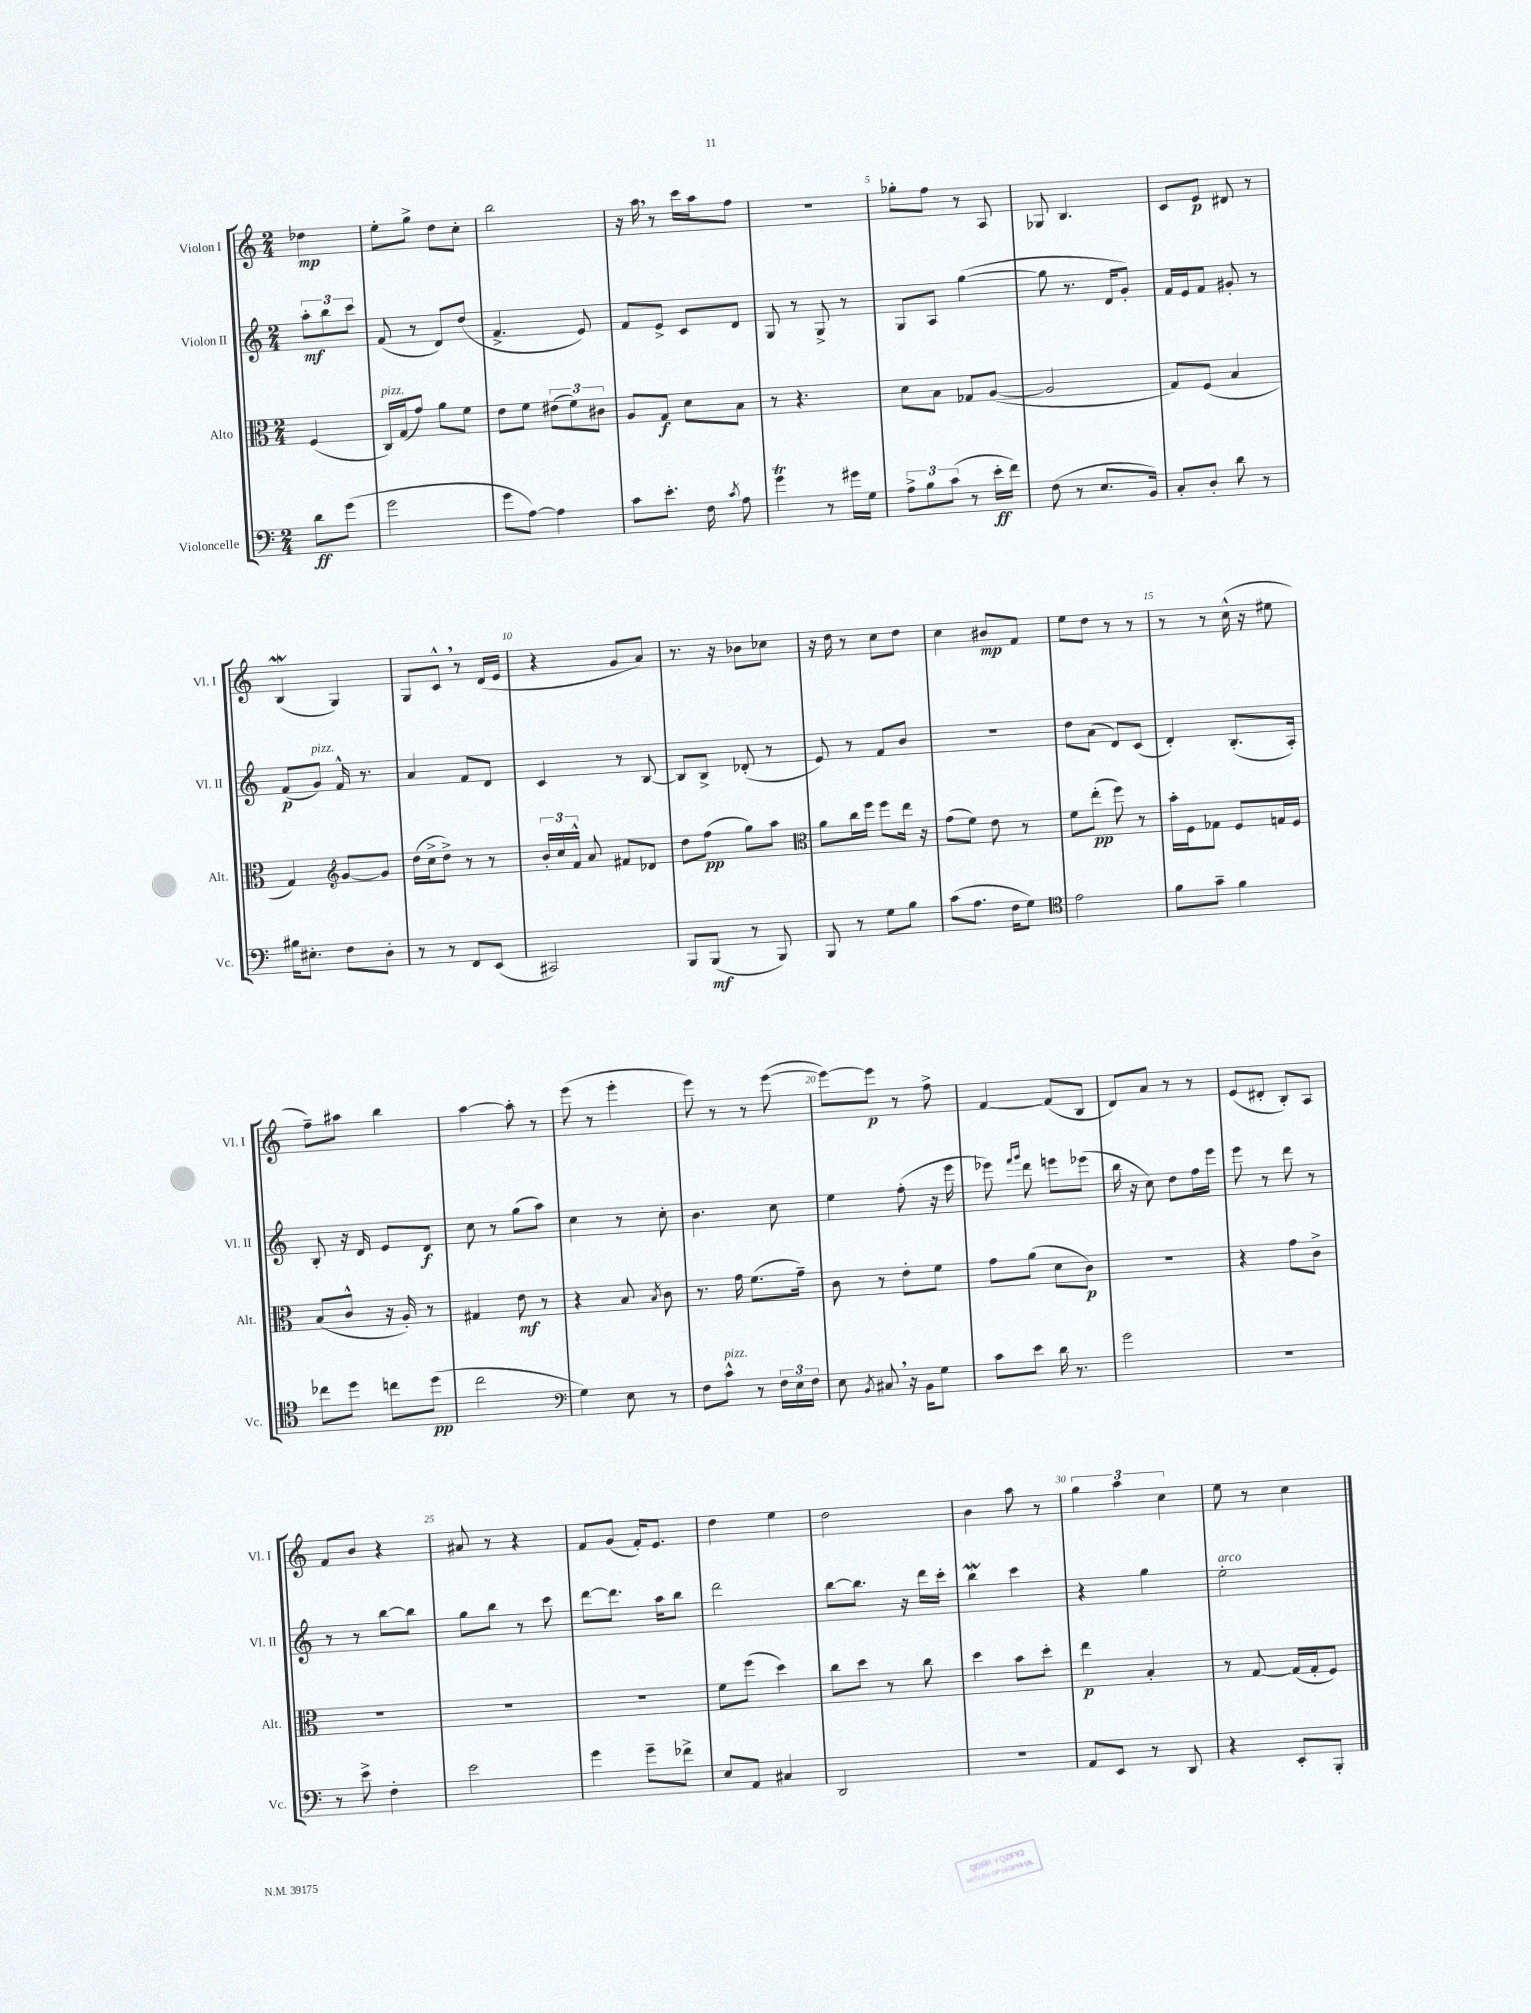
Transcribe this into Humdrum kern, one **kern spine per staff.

**kern	**kern	**kern	**kern
*staff4	*staff3	*staff2	*staff1
*clefF4	*clefC3	*clefG2	*clefG2
*k[]	*k[]	*k[]	*k[]
*M2/4	*M2/4	*M2/4	*M2/4
8d\L	(4F/	12aa'\L	4dd-\
.	.	12bb\	.
(8g\J	.	.	.
.	.	12ccc\J	.
=	=	=	=
2g\	16C/LL)	(8f/	8ee'\L
.	(16G/J	.	.
.	8g/J)	8r	8gg^\J
.	8a\L	8d/L)	8dd\L
.	8f\J	(8dd/J	8cc'\J
=	=	=	=
8g\L	8e\L	4.f^/	2bb\
[8A\J)	8f\J	.	.
4A\]	(12e#\L	.	.
.	12f\)	.	.
.	.	8e/)	.
.	12c#\J	.	.
=	=	=	=
8c\L	8A/L	8f/L	16r
.	.	.	16aa\
8.e'\J	8G/J	8e^/J	8r
.	8d\L	8c/L	16ccc\LL
16F\	.	.	16aa\J
8qc/	.	.	.
8A\	8B\J	8d/J	8ff\J
=	=	=	=
4g\	8r	8G/	2r
.	4.r	8r	.
8r	.	8G^/	.
16g#\LL	.	8r	.
16G\JJ	.	.	.
=	=	=	=
12A^\L	8d\L	8G/L	8gg-'\L
12B\	.	.	.
.	8B\J	8A/J	8ff\J
(12c\J	.	.	.
8r	8G-/L	([4gg\	8r
16e'\LL	([8A/J	.	8A/
16f\JJ)	.	.	.
=	=	=	=
(8F\	2A/]	8gg\]	8G-/
8r	.	8.r	4.B/
8.E/L	.	.	.
.	.	16d/LK	.
.	.	8g'/J)	.
16BB/Jk)	.	.	.
=	=	=	=
8C'/L	8G/L)	16f/LL	8c/L
.	.	16e/J	.
8D'/J	(8F/J	8f/J	8e/J
8d\	4B/	8g#'/	8d#/
8r	.	8r	8r
=	=	=	=
16B#\LK	4G/)	(8f/L	(4B/
8.E#'\J	.	.	.
.	.	8g/J)	.
*	*clefG2	*	*
8F\L	[8g/L	16f^^/	4G/)
.	.	8.r	.
8D'\J	8g/]J	.	.
=	=	=	=
8r	(16dd\LL	4a/	8G/L
.	16cc^\J	.	.
8r	8dd^\J)	.	8c^^/J
8FF/L	8r	8f/L	8r
(8EE/J	8r	8d/J	(16d/LL
.	.	.	16e/JJ
=	=	=	=
2CC#/)	24b'/LL	4c/	4r
.	24cc/	.	.
.	24f^^/JJ	.	.
.	8a/	.	.
.	8f#/L	8r	8g/L
.	8d-/J	[8B/	8a/J)
=	=	=	=
8BBB/L	8dd\L	8B/]L	8.r
(8BBB/J	(8ff\J	8B^/J	.
.	.	.	16r
8r	8gg\L)	(8d-'/	8b-\L
8BBB/)	8aa\J	8r	8cc-\J
=	=	=	=
*	*clefC3	*	*
8BBB/	8a\L	8e/)	16r
.	.	.	16dd\
8r	16cc\L	8r	8r
.	16ff\JJ	.	.
8G\L	8ff\L	8f/L	8cc\L
8B\J	16ee\Jk	8b/J	8dd\J
.	16r	.	.
=	=	=	=
(8c\L	(8g\L	2r	4cc\
8.A\J	8f\J)	.	.
.	8e\	.	8b#/L
16F\LK	.	.	.
8G\J)	8r	.	8f/J
=	=	=	=
*clefC4	*	*	*
2e\	8f\L	8dd\L	8ee\L
.	(8ee'\J	(8a\J	8dd\J
.	8ff\)	8d/L)	8r
.	8r	(8c/J	8r
=	=	=	=
8f\L	16b'\LL	4d'/)	8r
.	16F\J	.	.
8g~\J	8G-\J	.	8r
4f\	8F/L	(8.B'/L	(16cc^^\
.	.	.	16r
.	16G/L	.	8ee#\
.	16F/JJ	16A'/Jk)	.
=	=	=	=
8cc-\L	(8B/L	8B'/	8ff~\L)
8dd\J	8c^^/J	16r	8aa#\J
.	.	16d/	.
8cc\L	16r	8e/L	4bb\
.	16A'/)	.	.
(8dd\J	8r	8d/J	.
=	=	=	=
2cc\	4G#/	8cc\	[4aa\
.	.	8r	.
.	8e\	(8gg\L	8aa'\]
.	8r	8aa\J)	8r
=	=	=	=
*clefF4	*	*	*
4G\)	4r	4cc\	(8eee\
.	.	.	8r
8E\	8B/	8r	4eee'\
.	8qB/	.	.
8r	8c\	8cc'\	.
=	=	=	=
8F\L	8.r	4.b\	8eee\)
8c^^\J	.	.	8r
.	16g\	.	.
8r	(8.f\L	.	8r
24F\LL	.	8cc\	([8eee\
24E\	.	.	.
.	16g~\Jk)	.	.
24F\JJ	.	.	.
=	=	=	=
8E\	8c\	4ee\	8eee\_L)
8qBB/	.	.	.
8C#/	8r	.	8eee\]J
16r	8e'\L	(8ff'\	8r
16BB\LK	.	.	.
8G\J	8f\J	16r	8ff^\
.	.	16eee\	.
=	=	=	=
8c\L	8g\L	8eee-\)	[4f/
.	.	16qqfff/LL	.
.	.	16qqggg/JJ	.
8e\J	(8a\J	8ddd\	.
16d\	8d\L	8eee\L	(8f/]L
8.r	.	.	.
.	8c\J)	(8eee-\J	8B/J
=	=	=	=
2g\	2r	16bb\	8d/L)
.	.	16r	.
.	.	8cc\)	8a/J
.	.	8dd\L	8r
.	.	16ff\L	8r
.	.	16eee\JJ	.
=	=	=	=
2r	4r	8eee\	(8e/L
.	.	8r	8d#'/J
.	8g\L	8ddd\	8B'/L)
.	8c^\J	8r	8A/J
=	=	=	=
8r	2r	8r	8f/L
8e^\	.	8r	8b/J
4F'\	.	[8bb\L	4r
.	.	8bb\]J	.
=	=	=	=
2e\	2r	8gg\L	8a#/
.	.	8bb\J	8r
.	.	8r	4r
.	.	8ccc\	.
=	=	=	=
4g\	2r	[8ddd\L	8f/L
.	.	8.ddd\]J	(8g/J
8g~\L	.	.	16f'/LK)
.	.	16aa\LK	8.e/J
8f-^\J	.	8bb\J	.
=	=	=	=
8E/L	8f\L	2ddd\	4dd\
8AA/J	(8ff\J	.	.
4C#/	4dd\)	.	4ee\
=	=	=	=
2DD/	8cc\L	[8bb\L	2dd\
.	8dd\J	8.bb\]J	.
.	8r	.	.
.	.	16r	.
.	8cc\	16ddd\LL	.
.	.	16ccc'\JJ	.
=	=	=	=
2r	4dd\	4bb\	4b\
.	8b\L	4ccc\	8aa\
.	8dd'\J	.	8r
=	=	=	=
8AA/L	4ee\	4r	6gg\
8EE/J	.	.	.
.	.	.	6aa\
8r	4B'/	4gg\	.
.	.	.	6cc\
8DD/	.	.	.
=	=	=	=
4r	8r	2ee'\	8ee\
.	[8G/	.	8r
8EE'/L	(16G/]LL	.	4cc\
.	16G'/J	.	.
8BBB'/J	8F/J)	.	.
==	==	==	==
*-	*-	*-	*-
